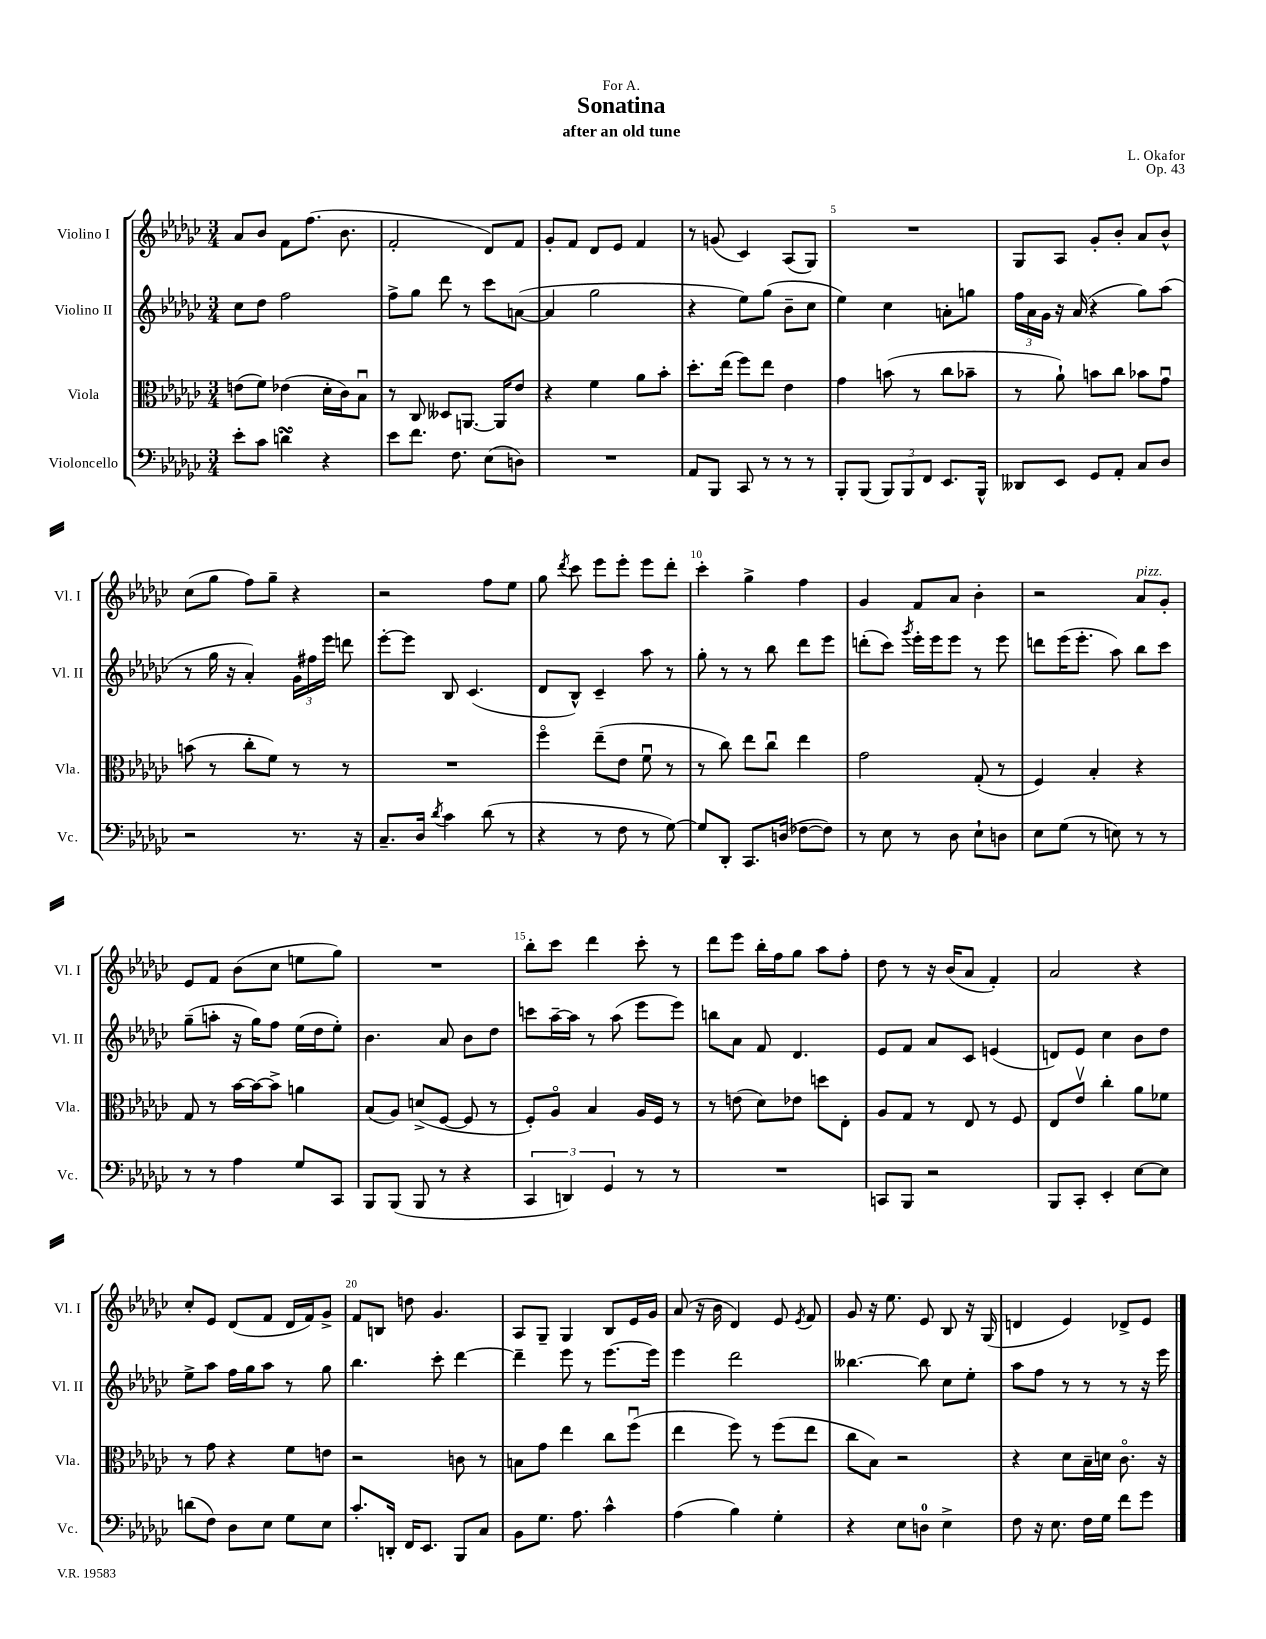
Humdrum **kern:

**kern	**kern	**kern	**kern
*staff4	*staff3	*staff2	*staff1
*clefF4	*clefC3	*clefG2	*clefG2
*k[b-e-a-d-g-c-]	*k[b-e-a-d-g-c-]	*k[b-e-a-d-g-c-]	*k[b-e-a-d-g-c-]
*M3/4	*M3/4	*M3/4	*M3/4
8e-'	(8e	8cc-	8a-
8c-	8f)	8dd-	8b-
4d	(4e-	2ff	8f
.	.	.	(8.ff
4r	16d-'	.	.
.	16c-)	.	8.b-
.	8B-u	.	.
=	=	=	=
8e-	8r	8ff^	2f'
8.f	8C-	8gg-	.
.	8D--	8ddd-	.
8.F	.	.	.
.	[8.AA	8r	.
(8E-	.	8ccc-	8d-)
.	16AA]	.	.
8D)	8e-	([8a	8f
=	=	=	=
2.r	4r	4a]	8g-'
.	.	.	8f
.	4f	2gg-	8d-
.	.	.	8e-
.	8a-	.	4f
.	8b-'	.	.
=	=	=	=
8AA-	8.dd-'	4r	8r
8BBB-	.	.	(8g
.	(16ee-	.	.
8CC-	8ff)	8ee-)	4c-)
8r	8ee-	(8gg-	.
8r	4e-	8b-~	(8A-
8r	.	8cc-	8G-)
=	=	=	=
8BBB-'	4g-	4ee-)	2.r
(8BBB-	.	.	.
12BBB-)	(8b	4cc-	.
12BBB-	.	.	.
.	8r	.	.
12FF	.	.	.
8.EE-	8cc-	8a'	.
.	8b-~	8gg	.
16BBB-^^	.	.	.
=	=	=	=
8DD--	8r	24ff	8G-
.	.	24a-	.
.	.	24g-	.
8EE-	8a-`)	16r	8A-
.	.	(16a-	.
8GG-	8b	4r	8g-'
8AA-'	8cc-	.	8b-'
8C-	8b-	8gg-)	8a-
8D-	8g-u	(8aa-	8b-^^
=	=	=	=
2r	(8b	8r	(8cc-
.	8r	16gg-	8gg-
.	.	16r	.
.	8cc-'	4a-')	8ff)
.	8f)	.	8gg-~
8.r	8r	24g-	4r
.	.	24ff#	.
.	.	24eee-	.
.	8r	8ddd	.
16r	.	.	.
=	=	=	=
8.C-~	2.r	[8eee-'	2r
.	.	8eee-]	.
16D-	.	.	.
8qd-	.	.	.
4c-	.	8B-	.
.	.	(4.c-	.
(8d-	.	.	8ff
8r	.	.	8ee-
=	=	=	=
4r	4ffo	8d-	8gg-
.	.	.	8qddd-
.	.	8B-^^)	8ccc-
8r	(8ee-~	4c-~	8eee-
8F	8e-	.	8eee-'
8r	8fu	8aa-	8eee-
[8G-)	8r	8r	8ddd-'
=	=	=	=
8G-]	8r	8gg-'	4ccc-'
8DD-'	8cc-)	8r	.
8.CC-	8ee-	8r	4gg-^
.	8cc-u	8bb-	.
(16D	.	.	.
[8F-	4ee-	8ddd-	4ff
8F-])	.	8eee-	.
=	=	=	=
8r	2g-	(8ddd'	4g-
8E-	.	8ccc-)	.
.	.	8qggg-	.
8r	.	16eee-'	8f
.	.	16eee-	.
8D-	.	8eee-	8a-
8E-`	(8G-'	8r	4b-'
8D	8r	8eee-	.
=	=	=	=
8E-	4F)	8ddd	2r
(8G-	.	(16eee-	.
.	.	8.eee-'	.
8r	4B-'	.	.
8E)	.	8aa-)	.
8r	4r	8bb-	8a-
8r	.	8ccc-	8g-'
=	=	=	=
8r	8G-	(8gg-~	8e-
8r	8r	8aa'	8f
4A-	[16b-	16r	(8b-
.	16b-_	16gg-)	.
.	8b-^]	8ff	8cc-
8G-	4a	(16ee-	8ee
.	.	16dd-	.
8CC-	.	8ee-')	8gg-)
=	=	=	=
8BBB-	(8B-	4.b-	2.r
(8BBB-	8A-)	.	.
8BBB-	(8d^	.	.
8r	[8F	8a-	.
4r	8F]	8b-	.
.	8r	8dd-	.
=	=	=	=
6CC-	8F')	8ccc	8bb-'
.	8A-o	[16aa-~	8ccc-
6DD)	.	.	.
.	.	16aa-]	.
.	4B-	8r	4ddd-
6GG-	.	.	.
.	.	(8aa-	.
8r	16A-	8eee-	8ccc-'
.	16F	.	.
8r	8r	8eee-)	8r
=	=	=	=
2.r	8r	8bb	8ddd-
.	(8e	8a-	8eee-
.	8d-)	8f	16bb-'
.	.	.	16ff
.	8e-	4.d-	8gg-
.	8dd	.	8aa-
.	8E-'	.	8ff'
=	=	=	=
8CC	8A-	8e-	8dd-
8BBB-	8G-	8f	8r
2r	8r	8a-	16r
.	.	.	(16b-
.	8E-	8c-	8a-
.	8r	(4e	4f')
.	8F	.	.
=	=	=	=
8BBB-	8E-	8d)	2a-
8CC-'	8e-v	8e-	.
4EE-'	4cc-'	4cc-	.
[8E-	8a-	8b-	4r
8E-]	8f-	8dd-	.
=	=	=	=
(8d	8r	8ee-^	8cc-'
8F)	8g-	8aa-	8e-
8D-	4r	16ff	(8d-
.	.	16gg-	.
8E-	.	8aa-	8f
8G-	8f	8r	16d-
.	.	.	16f)
8E-	8e	8gg-	8g-^
=	=	=	=
8.c-'	2r	4.bb-	8f
.	.	.	8B
16DD'	.	.	.
16FF	.	.	8dd
8.EE-	.	.	.
.	.	8ccc-'	4.g-
8BBB-	8c	[4ddd-	.
8C-	8r	.	.
=	=	=	=
8BB-	8B	4ddd-~]	8A-
8.G-	8g-	.	8G-~
.	4ee-	8eee-	4G-
8.A-	.	.	.
.	.	8r	.
4c-^^	8cc-	[8.eee-	8B-
.	(8ffu	.	16e-
.	.	16eee-]	16g-
=	=	=	=
(4A-	4ee-	4eee-	(8a-
.	.	.	16r
.	.	.	16b-
4B-)	8ff)	2ddd-	4d-)
.	8r	.	.
4G-'	(8ff	.	8e-
.	.	.	8qe-
.	8ee-	.	8f
=	=	=	=
4r	8cc-	[4.bb--	8g-
.	8B-)	.	16r
.	.	.	8.ee-
8E-	2r	.	.
8D	.	8bb--]	8e-
4E-^	.	8cc-	8B-
.	.	8ee-'	16r
.	.	.	(16G-
=	=	=	=
8F	4r	8aa-	4d
16r	.	8ff	.
8.E-	.	.	.
.	8d-	8r	4e-)
16F	16B-~	8r	.
16G-	16d	.	.
8f	8.c-o	8r	8d-^
8g-	.	16r	8e-
.	16r	16eee-	.
==	==	==	==
*-	*-	*-	*-
